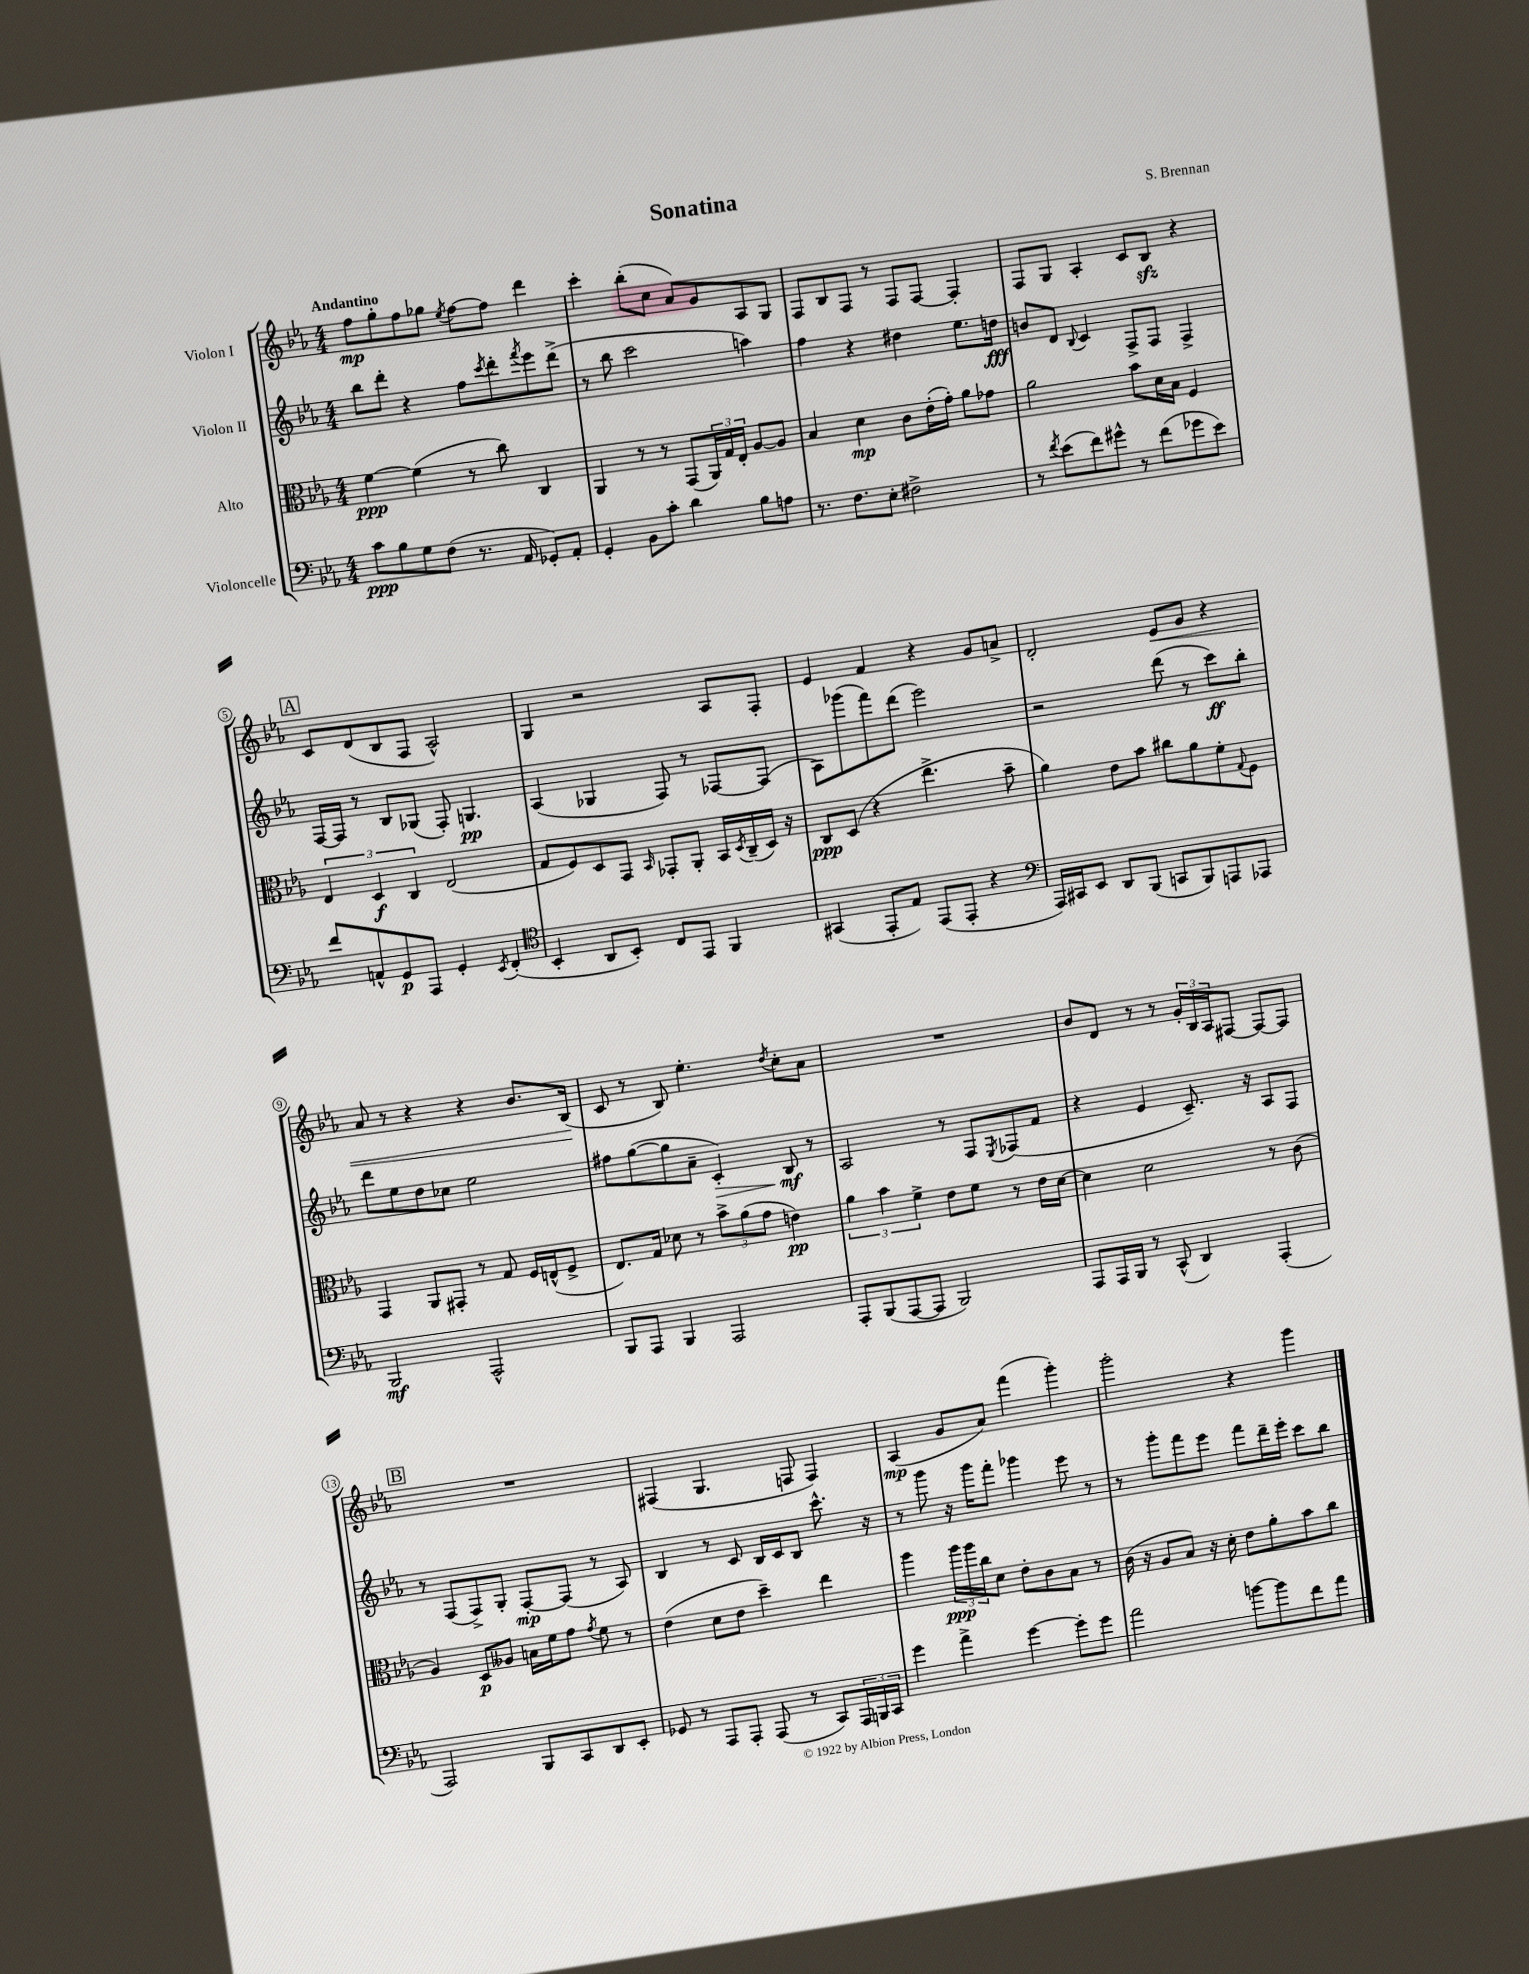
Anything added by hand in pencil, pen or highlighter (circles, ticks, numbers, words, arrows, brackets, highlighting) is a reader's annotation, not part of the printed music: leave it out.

**kern	**kern	**kern	**kern
*staff4	*staff3	*staff2	*staff1
*clefF4	*clefC3	*clefG2	*clefG2
*k[b-e-a-]	*k[b-e-a-]	*k[b-e-a-]	*k[b-e-a-]
*M4/4	*M4/4	*M4/4	*M4/4
8c	[4f	8bb-	8ff
8B-	.	8ddd'	8gg'
8G	(4f]	4r	8ff
(8F	.	.	8gg-
.	.	.	8qee-
8.r	8r	8ff	[8ff
.	.	8qccc	.
.	8cc)	8ddd'	8ff]
16AA-	.	.	.
.	.	8qfff	.
8GG-')	4C	8eee-	4ddd
8AA-'	.	(8ddd^	.
=	=	=	=
4GG'	4AA-	8r	4ccc'
.	.	8bb-	.
8BB-	8r	2ccc	(8bb-'
8c'	8r	.	8cc
4d	(8GG	.	8a-)
.	24AA-)	.	8g
.	24G	.	.
.	24E-'	.	.
8B-	[8A-	4aa)	8A-
8A	8A-]	.	8G
=	=	=	=
8.r	4B-	4ff	8F
.	.	.	8B-
8.F	.	.	.
.	4d	4r	8F
8E-'	.	.	8r
2F#^	8c	4dd#	8F
.	(16e-'	.	[8F
.	16g')	.	.
.	8a-	8.ee-	4F']
.	8g-	.	.
.	.	16dd	.
=	=	=	=
8r	2a-	8b	8F
8qf	.	.	.
(8e-	.	8d	8G
.	.	8qqB-	.
8f)	.	4c	4A-'
8g#^^	.	.	.
8r	8b-	8F^	8c
(8f	16d	8F	8B-
.	16B-	.	.
8g-	4F	4F^	4r
8e-)	.	.	.
=	=	=	=
8f	6E-	[16F	8c
.	.	16F]	.
8AA^^	.	8r	(8d
.	6D	.	.
8GG	.	8B-	8B-
.	6C	.	.
8AAA-	.	(8G-	8F
4GG'	(2E-	8F')	2A-^^)
.	.	4.G	.
8qEE-	.	.	.
(4FF'	.	.	.
=	=	=	=
*clefC4	*	*	*
4BB-'	8G	(4A-	4G
.	8F)	.	.
8AA-	8D	4G-	2r
8BB-')	8GG	.	.
.	16qqBB-	.	.
8C	8GG-'	8F)	.
8EE-	8AA-'	8r	.
4FF	16BB-	[8F-	8A-
.	8qD	.	.
.	(16C~	.	.
.	16D)	(8F-]	8F'
.	16r	.	.
=	=	=	=
(4GG#	8C	8A-)	4e-
.	(8D	(8ggg-	.
8EE-'	4r	8fff)	4f
8E-)	.	(8ddd	.
(8EE-	4.ee-^	2eee-)	4r
8EE-'	.	.	.
4r	.	.	8g
.	8b-~	.	8a^
=	=	=	=
*clefF4	*	*	*
16AAA-)	4a-)	2r	2d'
16CC#	.	.	.
8EE-	.	.	.
8DD	8e-	.	.
(8BBB-	8b-	.	.
8CC	8cc#	(8ddd	8e-
8BBB-)	8a-	8r	8g
8AAA	8f'	8ccc)	4r
.	8qqG	.	.
8AAA-	8F	8bb-'	.
=	=	=	=
2BBB-	4GG	8ddd	8a-
.	.	8ee-	8r
.	8AA-	8dd	4r
.	8GG#'	8cc-	.
2AAA-^^	8r	2ee-	4r
.	8G	.	.
.	16F	.	8.b-
.	(16E^^	.	.
.	8F^	.	.
.	.	.	(16B-
=	=	=	=
8BBB-	8.E-)	8ff#	8c
8AAA-	.	([8gg	8r
.	16G	.	.
4BBB-	8d-	8gg]	8B-)
.	8r	8a-~	4.ee-'
2AAA-	12b-^	4c')	.
.	(12a-	.	.
.	12g	.	.
.	.	.	8qdd
.	4e)	8B-	8cc'
.	.	8r	8a-
=	=	=	=
8AAA-'	6a-	2A-	1r
(8BBB-	.	.	.
.	6b-	.	.
[8AAA-	.	.	.
.	6f^	.	.
8AAA-]	.	.	.
2BBB-)	8e-	8r	.
.	8f	8F	.
.	.	8qE-	.
.	8r	(8F-	.
.	16e-	8f	.
.	[16d	.	.
=	=	=	=
8AAA-	4d]	4r	8b-
16AAA-	.	.	8d
16BBB-	.	.	.
8r	2d	4e-	8r
(8CC^^	.	.	8r
4DD)	.	8.c~)	24g'
.	.	.	24B-
.	.	.	24A-
.	.	.	[8F#
.	.	16r	.
(4AAA-'	8r	8A-	8F#_
.	(8c	8F	8F#]
=	=	=	=
2AAA-)	4A-)	8r	1r
.	.	(8F	.
.	8D	8F^)	.
.	8A--	8G'	.
8BBB-	16B	[8F'	.
.	16f	.	.
8CC	8g	(8F]	.
.	8qg	.	.
8DD	8f	8r	.
8EE-'	8r	8A-)	.
=	=	=	=
8GG-	(4e-	4B-	(4F#
8r	.	.	.
8AAA-	8d	8r	4.G
8AAA-'	8e-	8c	.
(8AAA-	4dd~)	16B-	.
.	.	16c	.
8r	.	8B-	8F
8CC)	4ee-	8.ccc^^	4F)
24AAA-	.	.	.
24BBB	.	.	.
.	.	16r	.
24CC	.	.	.
=	=	=	=
4g	4aa-	8r	(4A-
.	.	8ggg	.
4a-^	24aa-	16r	8g
.	24aa-	.	.
.	.	16ggg	.
.	24cc	.	.
.	8d	8fff'	8a-)
[4g	8e-'	4ggg-	(4fff
.	8c	.	.
8g']	8B-	8eee-	4ggg')
8g	8r	8r	.
=	=	=	=
2a-	(16c	8r	2ggg'
.	16r	.	.
.	8A-	8ggg'	.
.	8B-)	8fff	.
.	16r	8eee-	.
.	16d'	.	.
[8b	8e-	8fff	4r
8b]	8a-'	16ddd~	.
.	.	16eee-'	.
8f	8b-	8ccc	4ggg
8a-	8cc	8bb-	.
==	==	==	==
*-	*-	*-	*-
